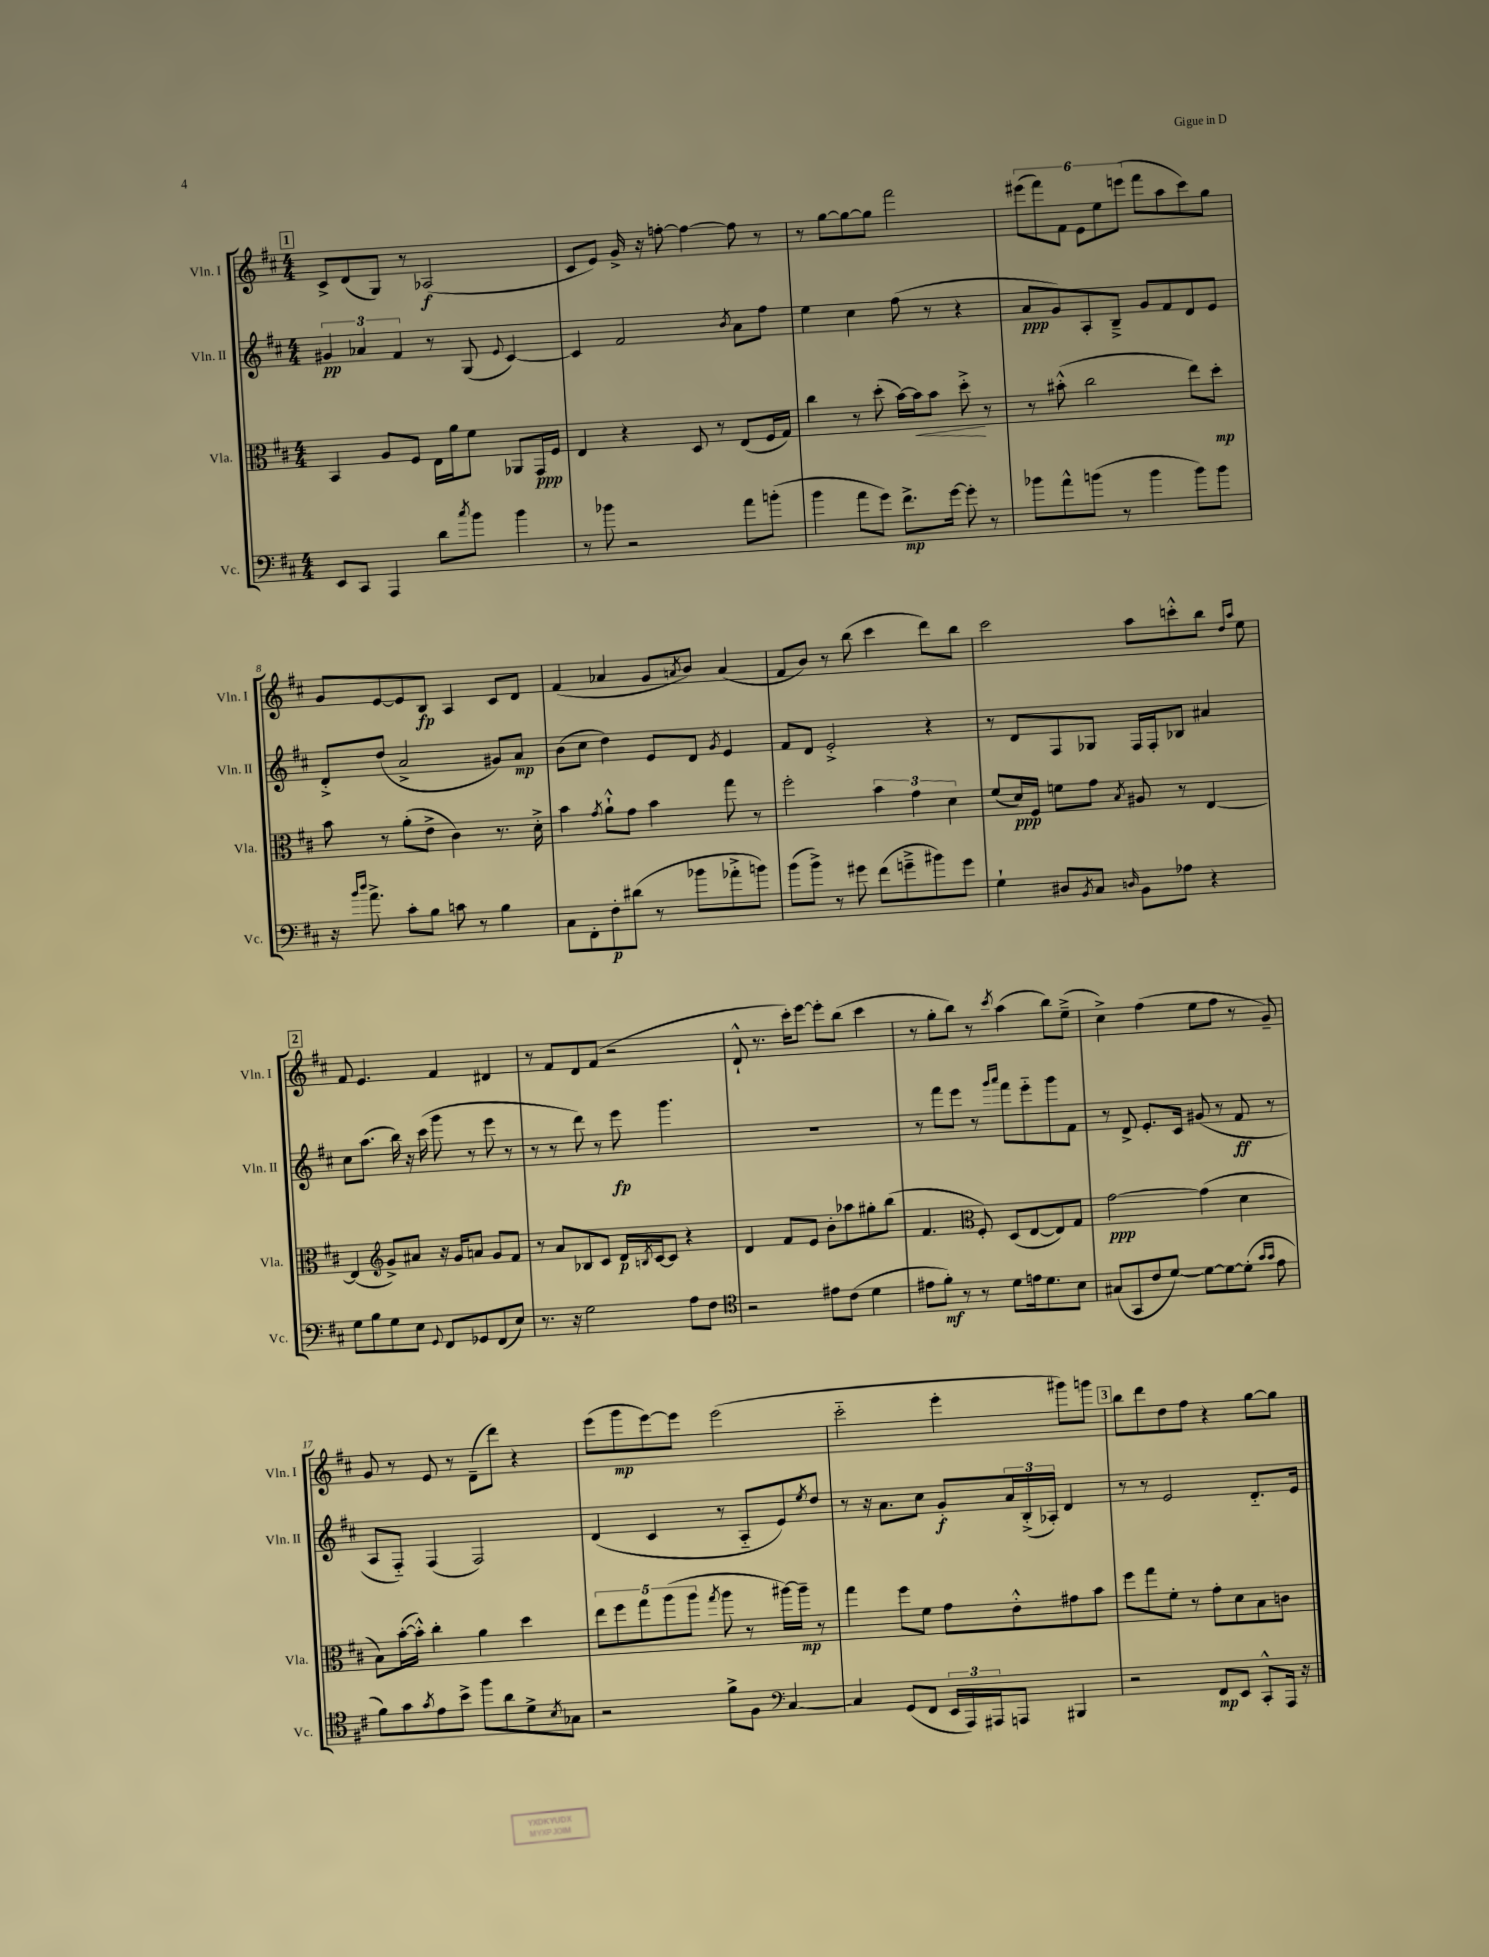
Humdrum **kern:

**kern	**dynam	**kern	**dynam	**kern	**dynam	**kern	**dynam
*part4	*part4	*part3	*part3	*part2	*part2	*part1	*part1
*staff4	*staff4	*staff3	*staff3	*staff2	*staff2	*staff1	*staff1
*I"Vc.	*	*I"Vla.	*	*I"Vln. II	*	*I"Vln. I	*
*I'Vc.	*	*I'Vla.	*	*I'Vln. II	*	*I'Vln. I	*
*clefF4	*	*clefC3	*	*clefG2	*	*clefG2	*
*k[f#c#]	*	*k[f#c#]	*	*k[f#c#]	*	*k[f#c#]	*
*M4/4	*	*M4/4	*	*M4/4	*	*M4/4	*
!!LO:REH:place=s1:t=1
=4	=4	=4	=4	=4	=4	=4	=4
8EE/L	.	4BB/	.	6g#X/	pp	8c#^/L	.
8CC#/J	.	.	.	.	.	(8d/	.
.	.	.	.	6a-X/	.	.	.
4AAA/	.	8A/L	.	.	.	8G/J)	.
.	.	.	.	6f#/	.	.	.
.	.	8F#/J	.	.	.	8r	.
8d\L	.	16E\LL	.	8r	.	(2A-X/	f
.	.	16a\J	.	.	.	.	.
8qcc#/	.	.	.	.	.	.	.
8b\J	.	8f#\J	.	(8G/	.	.	.
.	.	.	.	8qqe/	.	.	.
4b\	.	8AA-X/L	.	[4c#/)	.	.	.
.	.	16GG/L	ppp	.	.	.	.
.	.	16F#/JJ	.	.	.	.	.
=5	=5	=5	=5	=5	=5	=5	=5
8r	.	4E/	.	4c#/]	.	8c#/L	.
8b-X\	.	.	.	.	.	8e/J)	.
2r	.	4r	.	2f#/	.	16g^/	.
.	.	.	.	.	.	16r	.
.	.	.	.	.	.	[8ffn'\	.
.	.	8D/	.	.	.	4ff\_	.
.	.	8r	.	.	.	.	.
.	.	.	.	8qb/	.	.	.
8a\L	.	(8E/L	.	8a\L	.	8ff\]	.
(8bn'\J	.	16F#/L	.	8ff#\J	.	8r	.
.	.	16G/JJ)	.	.	.	.	.
=6	=6	=6	=6	=6	=6	=6	=6
4b\	.	4cc#\	.	4ee\	.	8r	.
.	.	.	.	.	.	[8gg\L	.
8a\L	.	8r	.	4cc#\	.	8gg\_	.
8g\J)	.	(8dd'\	.	.	.	8gg\J]	.
8.f#^\L	mp	[16b\LL)	.	(8ff#\	.	2fff#\	.
!	!	!	!LO:HP:b	!	!	!	!
.	.	16b\J]	<	.	.	.	.
.	.	8b\J	.	8r	.	.	.
[16g\Jk	.	.	.	.	.	.	.
8g'\]	.	8dd'^\	.	4r	.	.	.
8r	.	8r	[	.	.	.	.
=7	=7	=7	=7	=7	=7	=7	=7
8b-X\L	.	8r	.	8a/L	ppp	(12eee#X\L	.
.	.	.	.	.	.	12fff#\)	.
8a^^\	.	(8b#X'^^\	.	8g/)	.	.	.
.	.	.	.	.	.	12f#\J	.
(8bn\J	.	2cc#\	.	8A'/	.	12e\L	.
.	.	.	.	.	.	12ee\	.
8r	.	.	.	8B~^/J	.	.	.
.	.	.	.	.	.	(12eeen\J	.
4b\	.	.	.	8g/L	.	8fff#\L	.
.	.	.	.	8f#/	.	8aa\	.
8b\L)	.	8ee\L)	.	8d/	.	8ccc#\)	.
8b\J	.	8dd'\J	mp	8e/J	.	8gg\J	.
!!LO:LB:g=z
=8	=8	=8	=8	=8	=8	=8	=8
16r	.	8b\	.	8d'^/L	.	8g/L	.
16qqb/LL	.	.	.	.	.	.	.
16qqdd/JJ	.	.	.	.	.	.	.
8.a^\	.	.	.	.	.	.	.
.	.	8r	.	(8dd/J	.	[8e/	.
8c#'\L	.	(8a'\L	.	2a^/	.	8e/]	.
8B\J	.	8e^\J	.	.	.	8B/J	fp
8cn\	.	4c#\)	.	.	.	4A/	.
8r	.	.	.	.	.	.	.
4B\	.	8.r	.	8g#X/L)	.	8c#/L	.
.	.	.	.	8a/J	mp	8d/J	.
.	.	16d'^\	.	.	.	.	.
=9	=9	=9	=9	=9	=9	=9	=9
8C#\L	.	4b\	.	(8b\L	.	(4f#/	.
8FF#'\	.	.	.	8cc#\J	.	.	.
.	.	8qg/	.	.	.	.	.
8F#'\	p	8a`^^\L	.	4dd\)	.	4a-X/	.
(8d#X\J	.	8g\J	.	.	.	.	.
8r	.	4b\	.	8e/L	.	8g/L	.
.	.	.	.	.	.	8qan/	.
8b-X\L	.	.	.	8d/J	.	8b/J)	.
.	.	.	.	8qg/	.	.	.
8a-X'^\	.	8gg\	.	4e/	.	(4a/	.
8bn\J)	.	8r	.	.	.	.	.
=10	=10	=10	=10	=10	=10	=10	=10
(8b\L	.	2ff#'\	.	8f#/L	.	8f#/L	.
8b^\J)	.	.	.	8d/J	.	8b/J)	.
8r	.	.	.	2e'^/	.	8r	.
8g#X\	.	.	.	.	.	(8bb\	.
(8f#\L	.	6b\	.	.	.	4ccc#\	.
8gn~^\	.	.	.	.	.	.	.
.	.	6g\	.	.	.	.	.
8b#X\)	.	.	.	4r	.	8ddd\L)	.
.	.	6d\	.	.	.	.	.
8g\J	.	.	.	.	.	8bb\J	.
=11	=11	=11	=11	=11	=11	=11	=11
4G`\	.	(8f#/L	.	8r	.	2ccc#\	.
.	.	16d/L)	ppp	8d/L	.	.	.
.	.	16F#/JJ	.	.	.	.	.
8D#X/L	.	8fn\L	.	8F#/	.	.	.
8qBB/	.	.	.	.	.	.	.
8C#/J	.	8g\J	.	8G-X/J	.	.	.
16qqDn/	.	8qB/	.	.	.	.	.
8BB\L	.	8A#X/	.	16F#/LL	.	8aa\L	.
.	.	.	.	16F#'/J	.	.	.
8A-X\J	.	8r	.	8B-X/J	.	8cccn'^^\	.
4r	.	[4E/	.	4a#X/	.	8bb\J	.
.	.	.	.	.	.	16qqdd/LL	.
.	.	.	.	.	.	16qqaa/JJ	.
.	.	.	.	.	.	8ee\	.
!!LO:LB:g=z
!!LO:REH:place=s1:t=2
=12	=12	=12	=12	=12	=12	=12	=12
8G\L	.	(4E/]	.	8cc#\L	.	8f#/	.
8B\	.	.	.	(8.aa\J	.	4.e/	.
*	*	*clefG2	*	*	*	*	*
8G\	.	8g^/L)	.	.	.	.	.
.	.	.	.	16bb\)	.	.	.
8E\J	.	8a#X/J	.	16r	.	.	.
.	.	.	.	(16ccc#\	.	.	.
8qqGG/	.	.	.	.	.	.	.
8FF#/L	.	16r	.	8ggg\	.	4f#/	.
.	.	16g/KL	.	.	.	.	.
8GG-X/	.	8an/J	.	8r	.	.	.
(8FF#/	.	8g/L	.	8eee\	.	4d#X/	.
8E/J)	.	8f#/J	.	8r	.	.	.
=13	=13	=13	=13	=13	=13	=13	=13
8.r	.	8r	.	8r	.	8r	.
.	.	8a/L	.	8r	.	8f#/L	.
16r	.	.	.	.	.	.	.
2G\	.	8B-X/	.	8ddd\)	.	8d/	.
.	.	8c#/J	.	8r	.	(8f#/J	.
.	.	16d/LL	p	8eee\	fp	2r	.
.	.	8qBn/	.	.	.	.	.
.	.	[16c#/J	.	.	.	.	.
.	.	8c#/J]	.	4.ggg\	.	.	.
8A\L	.	4r	.	.	.	.	.
8F#\J	.	.	.	.	.	.	.
=14	=14	=14	=14	=14	=14	=14	=14
*clefC4	*	*	*	*	*	*	*
2r	.	4d/	.	1r	.	8d`^^/	.
.	.	.	.	.	.	8.r	.
.	.	8f#/L	.	.	.	.	.
.	.	.	.	.	.	16ccc#'\KL)	.
.	.	8e/J	.	.	.	[8eee\J	.
8e#X\L	.	8b'\L	.	.	.	8eee'\L]	.
(8c#\J	.	8aa-X\	.	.	.	(8bb\J	.
4d\	.	8gg#X'\	.	.	.	4ccc#\	.
.	.	(8bb\J	.	.	.	.	.
=15	=15	=15	=15	=15	=15	=15	=15
8e#X\L	.	4.f#/	.	8r	.	8r	.
8f#'\J)	mf	.	.	8fff#\L	.	8gg'\L	.
8r	.	.	.	8eee\J	.	8bb\J)	.
*	*	*clefC3	*	*	*	*	*
8r	.	8F#'/)	.	8r	.	8r	.
.	.	.	.	16qqggg/LL	.	.	.
.	.	.	.	16qqaaa/JJ	.	8qccc#/	.
8d\L	.	(8D/L	.	8fff#\L	.	(4aa\	.
16en\k	.	[8E/	.	8eee\	.	.	.
8.d\	.	.	.	.	.	.	.
.	.	8E/])	.	8ggg\	.	8bb\L)	.
8B\J	.	8G/J	.	8f#\J	.	(8ee~^\J	.
=16	=16	=16	=16	=16	=16	=16	=16
(8G#X/L	.	[2g\	ppp	8r	.	4cc#^\)	.
8GG/	.	.	.	8d^/	.	.	.
8c#/	.	.	.	8.e'/L	.	(4ff#\	.
[8d/J)	.	.	.	.	.	.	.
.	.	.	.	16c#/Jk	.	.	.
8d\L_	.	(4g\]	.	(8g#X/	.	8ee\L	.
8d\_	.	.	.	8r	.	8ff#\J	.
(8d'\J]	.	4d\	.	8f#/	ff	8r	.
16qqg/LL	.	.	.	.	.	.	.
16qqg/JJ	.	.	.	.	.	.	.
8e\	.	.	.	8r	.	8g~/)	.
!!LO:LB:g=z
=17	=17	=17	=17	=17	=17	=17	=17
8f#\L)	.	8B\L)	.	8A/L	.	8g/	.
8g\	.	([16b'\L	.	8F#/J)	.	8r	.
.	.	16b'^^\JJ])	.	.	.	.	.
8qg/	.	.	.	.	.	.	.
8e\	.	4cc#'\	.	(4F#/	.	8e/	.
8b^\J	.	.	.	.	.	8r	.
8ff#\L	.	4a\	.	2F#/)	.	(8d~\L	.
8a\	.	.	.	.	.	8ddd\J)	.
8d^\	.	4dd\	.	.	.	4r	.
8qB/	.	.	.	.	.	.	.
8G-X\J	.	.	.	.	.	.	.
=18	=18	=18	=18	=18	=18	=18	=18
2r	.	10ee\L	.	(4d/	.	(8eee\L	.
.	.	10ff#\	.	.	.	.	.
.	.	.	.	.	.	8ggg\	mp
.	.	10gg\	.	.	.	.	.
.	.	.	.	4c#/	.	[8eee\)	.
.	.	(10aa\	.	.	.	.	.
.	.	.	.	.	.	8eee\J]	.
.	.	10aa\J	.	.	.	.	.
.	.	8qgg/	.	.	.	.	.
8f#^\L	.	8aa\	.	8r	.	(2eee\	.
8F#\J	.	8r	.	8A/L	.	.	.
*clefF4	*	*	*	*	*	*	*
[4C#/	.	[16aa#X\LL)	.	8e/)	.	.	.
.	.	16aa#~\JJ]	mp	.	.	.	.
.	.	.	.	8qee/	.	.	.
.	.	8r	.	8dd/J	.	.	.
=19	=19	=19	=19	=19	=19	=19	=19
4C#/]	.	4gg\	.	8r	.	2ccc#\	.
.	.	.	.	16r	.	.	.
.	.	.	.	8.a\L	.	.	.
(8GG/L	.	8ff#\L	.	.	.	.	.
8FF#/J	.	8f#\J	.	8cc#\J	.	.	.
24EE/LL	.	8g\L	.	8g'/L	f	4eee'\	.
24AAA/)	.	.	.	.	.	.	.
24AAA#X/J	.	.	.	.	.	.	.
8AAAn/J	.	8e'^^\	.	24a/L	.	.	.
.	.	.	.	(24B'^/	.	.	.
.	.	.	.	24A-X'/JJ)	.	.	.
4BBB#X/	.	8g#X\	.	4d/	.	8ggg#X\L)	.
.	.	8b\J	.	.	.	8gggn\J	.
!!LO:REH:place=s1:t=3
=20	=20	=20	=20	=20	=20	=20	=20
2r	.	8ff#\L	.	8r	.	8bb\L	.
.	.	8gg\	.	8r	.	8ddd\	.
.	.	8f#'\J	.	2e/	.	8dd\	.
.	.	8r	.	.	.	8ff#\J	.
8FF#/L	mp	8g'\L	.	.	.	4r	.
8EE/J	.	8d\	.	.	.	.	.
8CC#'^^/L	.	8B\	.	8.d/L	.	[8gg\L	.
16AAA/Jk	.	8cn\J	.	.	.	8gg\J]	.
16r	.	.	.	16e/Jk	.	.	.
==	==	==	==	==	==	==	==
*-	*-	*-	*-	*-	*-	*-	*-
